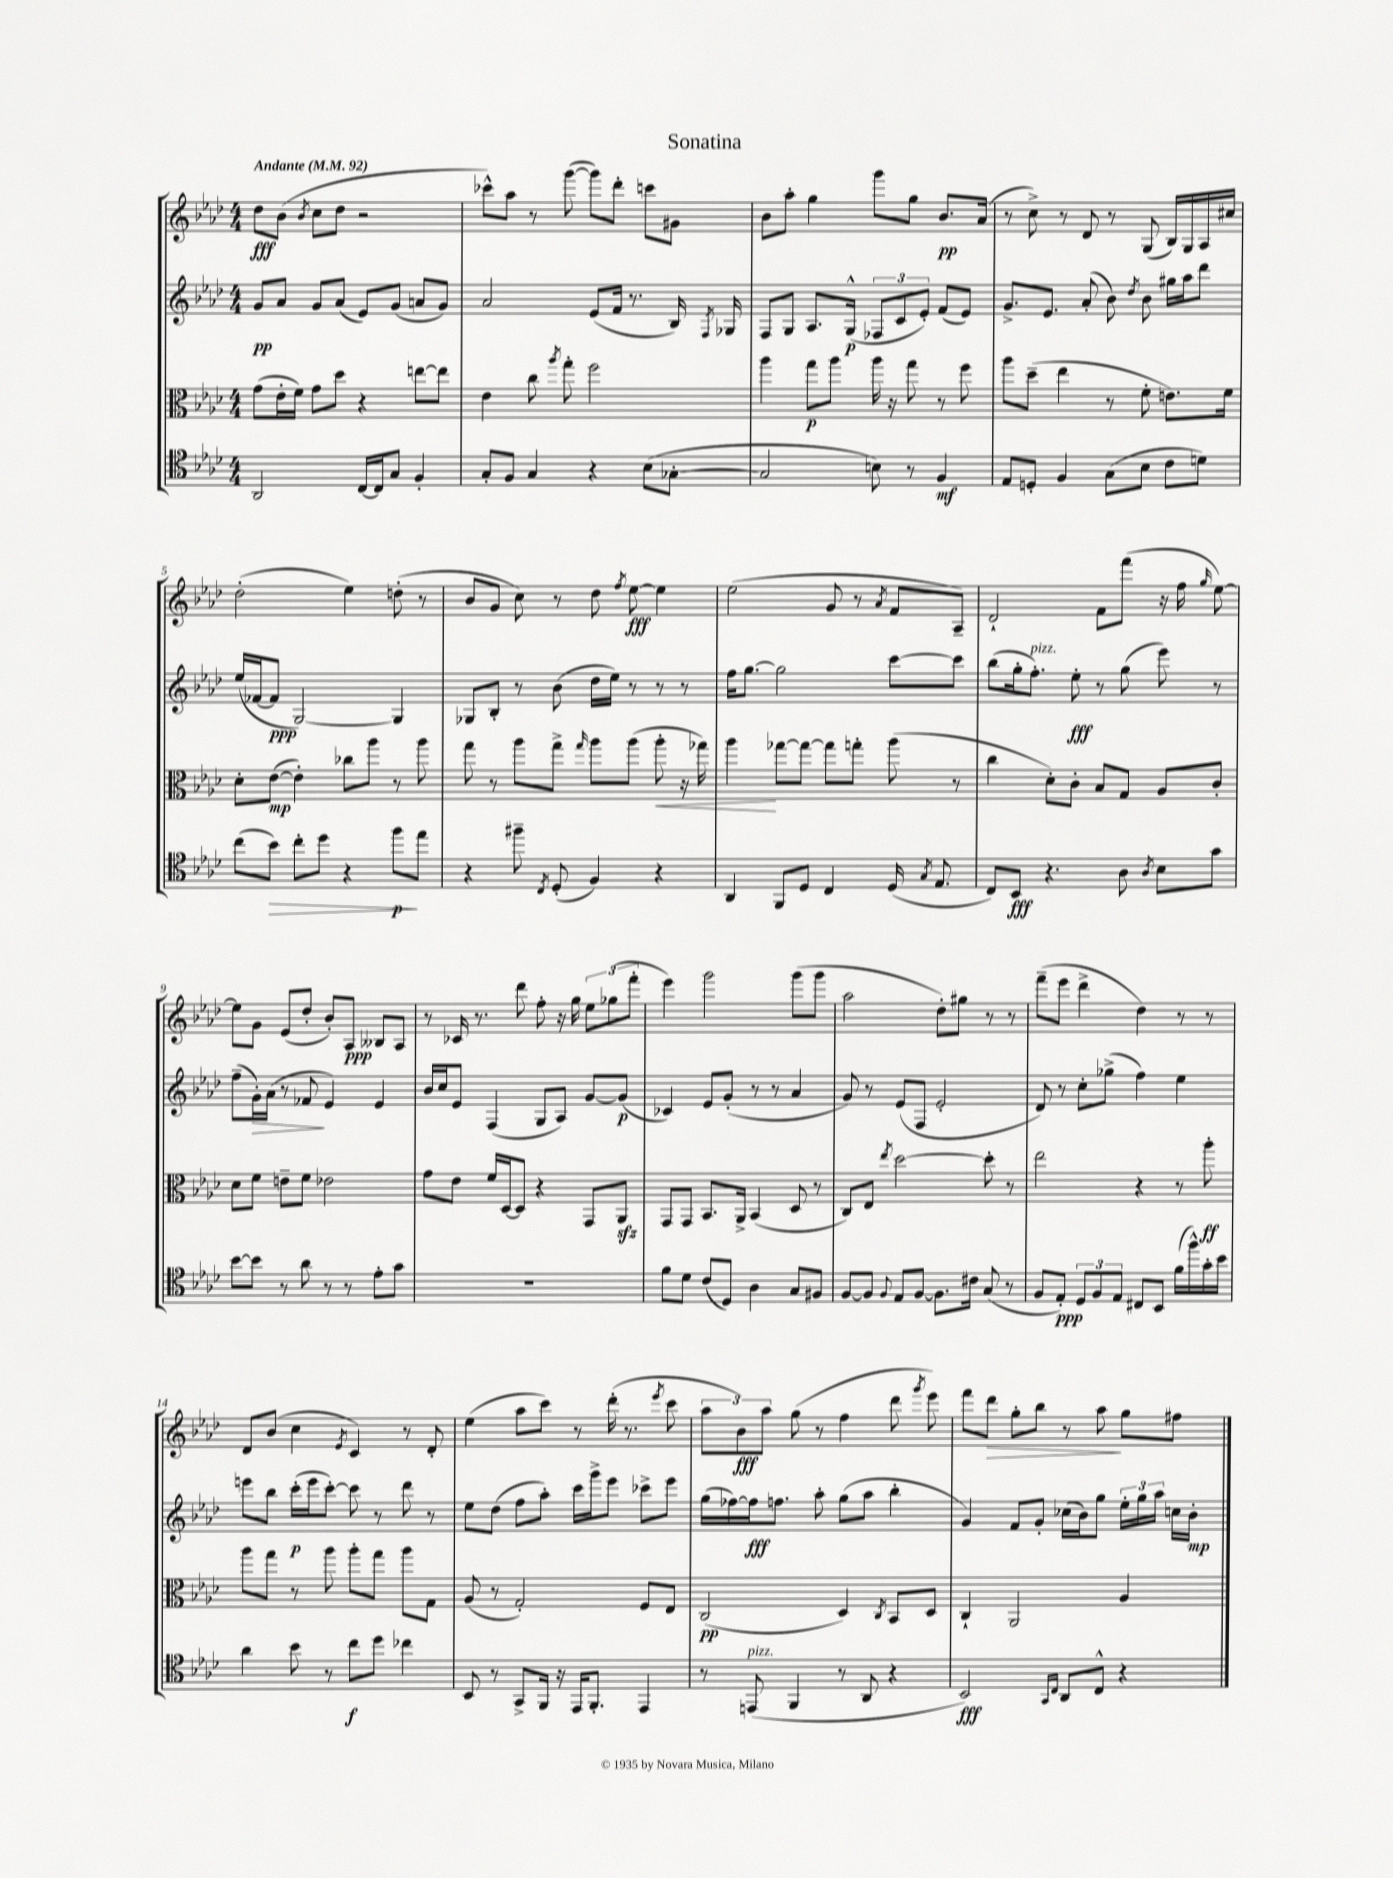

**kern	**kern	**kern	**kern
*staff4	*staff3	*staff2	*staff1
*clefC4	*clefC3	*clefG2	*clefG2
*k[b-e-a-d-]	*k[b-e-a-d-]	*k[b-e-a-d-]	*k[b-e-a-d-]
*M4/4	*M4/4	*M4/4	*M4/4
*MM92	*MM92	*MM92	*MM92
2AA-	(8g	8g	8dd-
.	16e-'	8a-	(8b-
.	16f)	.	.
.	.	.	8qb-
.	8g	8g	8cc
.	8dd-	(8a-	8dd-
[16C	4r	8e-)	2r
16C]	.	.	.
8G	.	(8g	.
4F'	[8ee	8a	.
.	8ee]	8g)	.
=	=	=	=
8G'	4e-	2a-	8ccc-^^)
8F	.	.	8aa-
4G	8cc	.	8r
.	8qaa-	.	.
.	8gg'	.	([8ggg
4r	2ff	(8e-	8ggg])
.	.	16f	8ddd-'
.	.	8.r	.
(8B-	.	.	8ccc
[8G-'	.	16B-)	8g#
.	.	8qF	.
.	.	16G-	.
=	=	=	=
2G-]	4aa-	8F	8b-
.	.	8G	8aa-'
.	8gg	8.A-	4gg
.	8aa-	.	.
.	.	(16G^^	.
8B)	16aa-	12F-	8ggg
.	16r	.	.
.	.	12c	.
8r	8gg	.	8gg
.	.	12e-')	.
4F	8r	(8f	8.b-
.	8ff	8e-)	.
.	.	.	(16a-
=	=	=	=
8E-	8aa-	8.g^	8r
8D'	(8dd-~	.	8cc^)
.	.	8.e-	.
4F	4ee-	.	8r
.	.	(8a-'	8d-
(8G	8r	8b-)	8r
.	.	8qdd-	.
8B-	8f'	8b-	(8G
8c	8.e)	16gg#	16B-)
.	.	16aa-	16G
8d)	.	8ddd-	16A-
.	16f	.	16cc#
=	=	=	=
(8cc	8d-'	(16ee-	(2dd-'
.	.	[16f-	.
8b-)	([8e-	8f-]	.
8cc'	4e-'])	[2G)	.
8dd-	.	.	.
4r	8cc-	.	4ee-)
.	8aa-	.	.
8ff	8r	4G]	(8dd'
8ee-	8aa-	.	8r
=	=	=	=
4r	8gg	8G-	8b-
.	8r	8B-'	8g
8ff#~	8aa-	8r	8cc)
8qC	.	.	.
(8D-'	8gg^	(8b-	8r
.	16qqgg	.	.
4F)	8aa-	16dd-	8dd-
.	.	16ee-)	.
.	.	.	8qff
.	(8aa-	8r	[8ee-
4r	8aa-'	8r	4ee-]
.	16r	8r	.
.	16gg-)	.	.
=	=	=	=
4AA-	4aa-	16ff	(2ee-
.	.	[8.gg	.
8FF	[8gg-	2gg]	.
8D-	8gg-_	.	.
4C	8gg-]	.	8g
.	8gg'	.	8r
.	.	.	8qa-
(16D-	(8aa-	[8ccc	8f
8qG	.	.	.
8.E-	.	.	.
.	8r	8ccc]	8A-~)
=	=	=	=
8C)	4cc	(8bb-	2d-`
8BB-	.	16gg'	.
.	.	8.ff')	.
4.r	8d-')	.	.
.	8c'	8ee-'	.
.	8B-	8r	8f
8A-	8G	(8gg	(8fff
8qA-	.	.	.
8B-	8A-	8eee-)	16r
.	.	.	16ff
.	.	.	16qqgg
8g	8c'	8r	[8ee-)
=	=	=	=
[8b-	8d-	(8ff~	8ee-]
8b-]	8f	16g')	8g
.	.	(16a-	.
8r	8e~	8r	(8e-
8a-	8f	8f-	8dd-'
8r	2e-	4e-)	8b-')
8r	.	.	8A-
8e-'	.	4e-	8B--
8g	.	.	8A-
=	=	=	=
1r	8g	16b-	8r
.	.	16cc	.
.	8e-	8e-	16c-
.	.	.	8.r
.	16f	(4F	.
.	[16D-	.	.
.	8D-]	.	8ddd-
.	4r	8G	8ff'
.	.	8A-)	16r
.	.	.	16gg
.	8GG	[8g	12ee-
.	.	.	(12gg-
.	8AA-	(8g]	.
.	.	.	12fff'
=	=	=	=
8f	8GG	4c-)	4eee-)
8d-	8GG	.	.
(8c	8.BB-	8e-	2ggg
8D-)	.	(8g'	.
.	16AA-^	.	.
4A-	(4BB-	8r	.
.	.	8r	.
8G	8D-	4a-	(8ggg
8F#	8r	.	8ggg
=	=	=	=
[8F	8C)	8g)	2aa-
8F]	8E-	8r	.
8qqF	8qee-	.	.
8E-	[2dd-	(8e-	.
[8F	.	8F	.
8.F]	.	2e-'	8dd-')
.	.	.	8gg#
16c#	.	.	.
(8G	8dd-']	.	8r
8r	8r	.	8r
=	=	=	=
8F	2ee-	8d-)	(8fff~
8E-')	.	8r	8eee-
12D-	.	8cc'	4ddd-^
12F	.	.	.
.	.	(8gg-^	.
12E-	.	.	.
8C#	4r	4ff)	4dd-)
8BB-	.	.	.
(16f	8r	4ee-	8r
16ff^^)	.	.	.
16g'	8aa-'	.	8r
16b-	.	.	.
=	=	=	=
4a-	8aa-	8eee	8d-
.	8gg	8bb-	(8b-
8b-	8r	(16ccc'	4cc
.	.	16eee	.
8r	8aa-	[8ccc')	.
.	.	.	8qe-
8cc	8aa-'	8ccc]	4c)
8dd-	8gg	8r	.
4cc-	8aa-	8ddd-	8r
.	8G	8r	8d-'
=	=	=	=
8BB-	(8A-	8ee-	(4ee-
8r	8r	(8dd-	.
8GG^	2G')	8ff	8aa-
16FF	.	8aa-')	8ccc)
16r	.	.	.
16EE-	.	16ccc	8r
8.FF'	.	16ggg^	.
.	.	8eee-	(16ddd-'
.	.	.	8.r
4EE-	8F	8ccc-^	.
.	.	.	8qeee-
.	8E-	8eee-	8ccc
=	=	=	=
8r	(2C	(16gg	12aa-
.	.	[16ff-)	.
.	.	.	12b-)
(8EE	.	16ff-]	.
.	.	.	12aa-
.	.	8.ff	.
4FF	.	.	(8gg
.	.	8aa-'	8r
8r	4D-)	(8gg	4ff
8AA-	.	8aa-	.
.	8qC	.	.
4r	8BB-	4bb-'	8ddd-
.	.	.	8qggg
.	8D-	.	8eee-)
=	=	=	=
2BB-)	4C`	4g)	8fff
.	.	.	8ddd-
.	2AA-	8f	8gg'
.	.	8g'	8bb-
16qqGG	.	.	.
16qqC	.	.	.
8AA-	.	(16cc-	8r
.	.	16b-)	.
8C^^	.	8gg	8aa-
4r	4A-	24ee-'	8gg
.	.	24gg	.
.	.	24aa-	.
.	.	16cc	8ff#
.	.	16b-'	.
==	==	==	==
*-	*-	*-	*-
